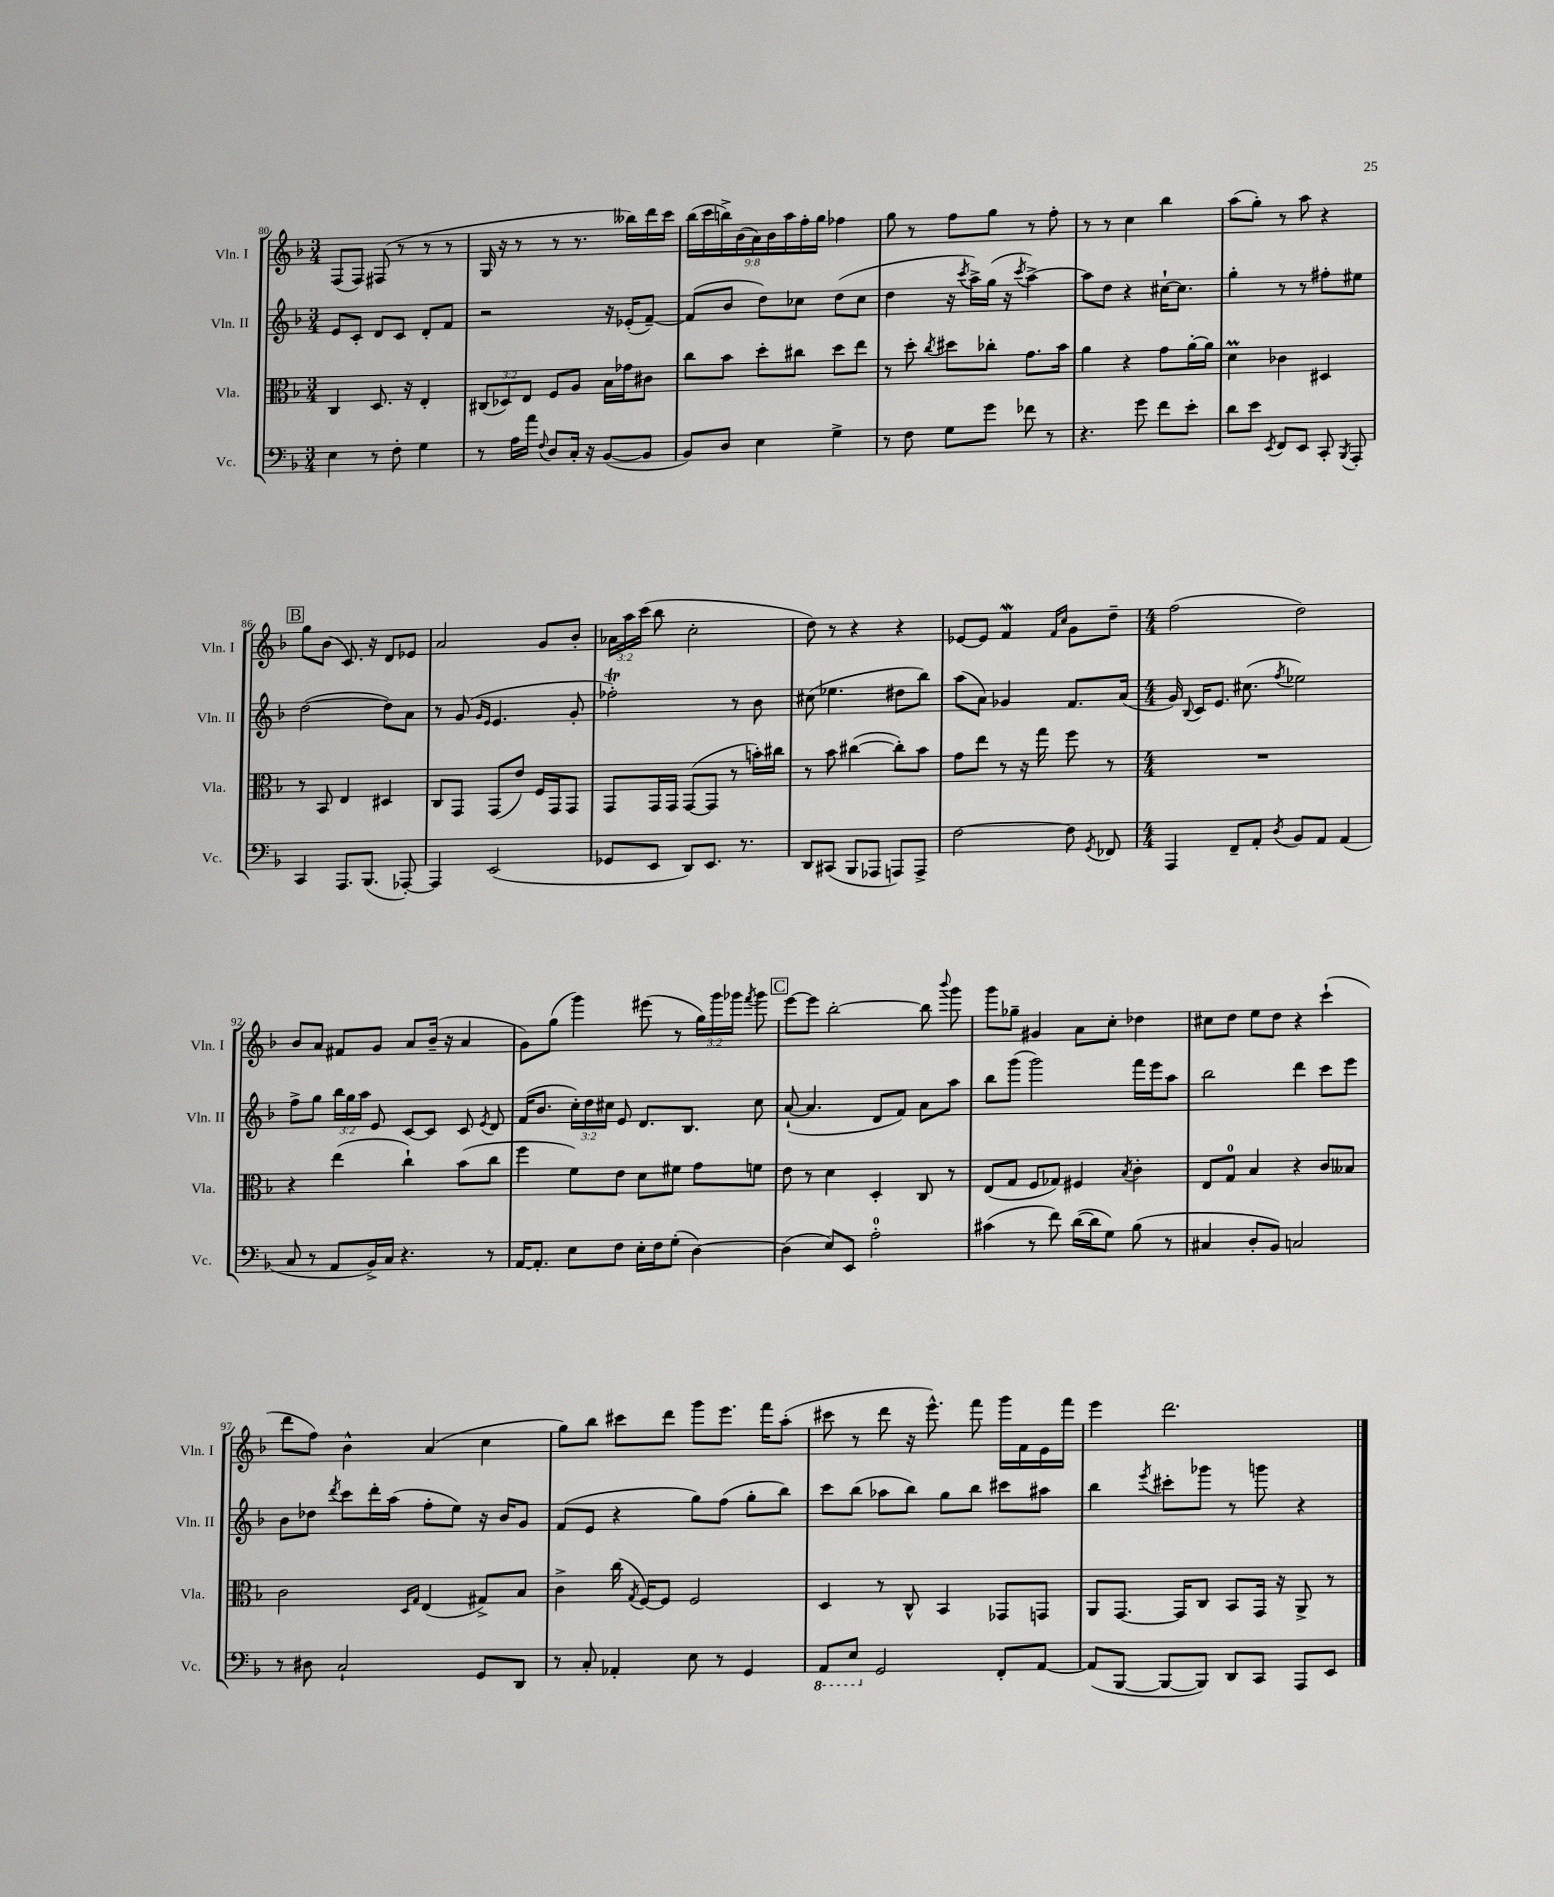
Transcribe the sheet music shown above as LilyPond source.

<<
\new StaffGroup <<
\new Staff = "s0" \with { instrumentName = "Vln. I" shortInstrumentName = "Vln. I" } {
    \clef treble \key f \major \numericTimeSignature \time 3/4 \override Staff.TupletNumber.text = #tuplet-number::calc-fraction-text
    \autoBeamOff f8[( f8]) fis8( r8 r8 r8 |
    g16 r16 r8 r8 r8. beses''16[) d'''16 c'''16] |
    \tuplet 9/8 { bes''16[( c'''16 b''16->) bes'16( a'16) bes'16 a''16 f''16-. g''16] } fes''4 |
    g''8 r8 f''8[ g''8] r8 f''8-. |
    r8 r8 c''4 bes''4 |
    a''8[( g''8]-.) r8 a''8 r4 |
    \mark \markup { \box "B" } g''8[ bes'8]( c'8.) r16 d'8[ ees'8] |
    a'2 g'8[ bes'8]-. |
    \tuplet 3/2 { aes'16[ a''16 c'''16]( } bes''8 c''2-. |
    d''8) r8 r4 r4 |
    ees'8[~ ees'8] f'4\mordent \grace { f'16[ c''16] } g'8[ d''8]-- |
    \numericTimeSignature \time 4/4 f''2( d''2) |
    bes'8[ a'8] fis'8[ g'8] a'8[ bes'16]--( r16 a'4 |
    g'8[) g''8]( g'''4) eis'''8( r8 \tuplet 3/2 { g''16[) g'''16 ges'''16] } \acciaccatura { f'''8 } ges'''8 |
    \mark \markup { \box "C" } e'''8[~ e'''8] bes''2~-. bes''8 \appoggiatura { bes'''8 } g'''8 |
    g'''8[ ges''8]-- gis'4 a'8[ c''8]-. des''4 |
    cis''8[ d''8] e''8[ d''8] r4 c'''4-!( |
    d'''8[ f''8]) bes'4-^ a'4( c''4 |
    g''8[) bes''8] cis'''8[ d'''8] g'''8[ e'''8.] f'''16[ a''8]-.( |
    cis'''8 r8 d'''8 r16 e'''8.-^) f'''8 g'''16[ f'16 e'16 f'''16] |
    e'''4 d'''2. \bar "|." |
}
\new Staff = "s1" \with { instrumentName = "Vln. II" shortInstrumentName = "Vln. II" } {
    \clef treble \key f \major \numericTimeSignature \time 3/4 \override Staff.TupletNumber.text = #tuplet-number::calc-fraction-text
    \autoBeamOff e'8[ c'8]-. d'8[ c'8] d'8[-. f'8] |
    r2 r16 ees'16[-.( f'8]~--) |
    f'8[( bes'8] d''8[) ces''8] d''8[( ces''8] |
    d''4 r16 \acciaccatura { c'''8 } a''16[->) g''16]( r16 \acciaccatura { c'''8 } a''4~->) |
    a''8[ d''8] r4 cis''16[~-! cis''8.] |
    g''4-. r8 r8 fis''8[-. eis''8] |
    \mark \markup { \box "B" } d''2~( d''8[) a'8] |
    r8 g'8( \grace { g'16[ e'16] } e'4. g'8-. |
    fes''2-.\trill) r8 bes'8 |
    cis''8( ees''4. dis''8[ bes''8]) |
    a''8[( a'8]) ges'4 f'8.[ a'16]( |
    \numericTimeSignature \time 4/4 g'16) \appoggiatura { bes8 } c'16[ e'8.] cis''8.( \acciaccatura { f''8 } ees''2) |
    f''8[-> g''8] \tuplet 3/2 { bes''16[ g''16 a''16] } e'8 c'8[~ c'8] c'8 \acciaccatura { e'8 } d'8 |
    f'16[( bes'8.] \tuplet 3/2 { c''16[-.) d''16 cis''16] } e'8 d'8.[ bes8.] cis''8 |
    \mark \markup { \box "C" } a'8~-!( a'4. d'8[ f'8]) a'8[ a''8] |
    bes''8[ g'''8]( g'''2) f'''16[ e'''16 a''8] |
    bes''2 d'''4 c'''8[ e'''8] |
    bes'8[ des''8] \acciaccatura { d'''8 } c'''8[ d'''16-. a''16]( f''8[-. e''8]) r16 bes'16[ g'8] |
    f'8[( e'8] r4 g''8[) f''8]( g''8[-. bes''8]) |
    c'''8[ bes''8]( aes''8[ bes''8]) g''8[ bes''8] cis'''8[ ais''8] |
    bes''4 \acciaccatura { e'''8 } cis'''8[-. ges'''8] r8 g'''8 r4 \bar "|." |
}
\new Staff = "s2" \with { instrumentName = "Vla." shortInstrumentName = "Vla." } {
    \clef alto \key f \major \numericTimeSignature \time 3/4 \override Staff.TupletNumber.text = #tuplet-number::calc-fraction-text
    \autoBeamOff c4 d8. r16 e4-. |
    \tuplet 3/2 { cis8[( des8) e8] } f8[ a8] bes16[ ges'16 cis'8] |
    c''8[ bes'8] d''8[-. cis''8] d''8[ e''8] |
    r8 d''8-. \acciaccatura { c''8 } dis''8[ ces''8]-. g'8.[ bes'16] |
    a'4 r4 g'8[ a'16~-. a'16] |
    d'4\prall ces'4 dis4 |
    \mark \markup { \box "B" } r8 bes,8 e4 dis4 |
    c8[ g,8] g,8[( e'8]) f16[ g,16 g,8] |
    g,8[ g,16 g,16] g,8[~( g,8] r8 b'16[-.) cis''16] |
    r8 bes'8 cis''4~( cis''8[-.) bes'8] |
    g'8[ e''8] r8 r16 g''16 f''8 r8 |
    \numericTimeSignature \time 4/4 R1 |
    r4 e''4( c''4-!) bes'8[( c''8] |
    f''4 f'8[) e'8] d'8[ fis'8] g'8[ f'8] |
    \mark \markup { \box "C" } e'8 r8 d'4 d4-. c8 r8 |
    e8[( g8] f8[ ges8]) fis4 \acciaccatura { bes8 } c'4-. |
    e8[ g8]-0 bes4 r4 c'8[ beses8] |
    c'2 \grace { d16[ g16] } e4( gis8[->) bes8] |
    c'4-> c''16( \acciaccatura { g8 } f16[~) f8] f2 |
    d4 r8 c8-^ bes,4 ges,8[ g,8] |
    a,8[ g,8.]~ g,16[ c8] bes,8[ g,16] r16 a,8-> r8 \bar "|." |
}
\new Staff = "s3" \with { instrumentName = "Vc." shortInstrumentName = "Vc." } {
    \clef bass \key f \major \numericTimeSignature \time 3/4
    \autoBeamOff e4 r8 f8-. g4 |
    r8 a16[ a'16] \appoggiatura { f8 } d8[ c16]-. r16 bes,8[~( bes,8] |
    bes,8[) d8] e4 g4-> |
    r8 f8 g8[ g'8] fes'8 r8 |
    r4. g'8 f'8[ e'8]-. |
    d'8[ e'8] \acciaccatura { e,8 } f,8[ e,8] c,8-. \acciaccatura { bes,,8 } a,,8-. |
    \mark \markup { \box "B" } c,4 a,,8.[ bes,,8.]( aes,,8~-.) |
    aes,,4 e,2( |
    ges,8[ e,8] d,8[) e,8.] r8. |
    d,8[ cis,8]( bes,,8[ aes,,8] a,,8[) a,,8]-> |
    f2~ f8 \acciaccatura { g,8 } fes,8 |
    \numericTimeSignature \time 4/4 a,,4 f,8[-- a,8]-. \acciaccatura { d8 } bes,8[ a,8] a,4( |
    c8 r8 a,8[ bes,16->) c16] r4. r8 |
    a,16[~ a,8.]-. e8[ f8] e16[-. f16 g8]-.( d4~) |
    \mark \markup { \box "C" } d4( e8[) e,8] a2-0-. |
    cis'4( r8 f'8) d'16[~( d'16 g8]) bes8( r8 |
    cis4 d8[-. bes,8]) c2 |
    r8 dis8 c2-! g,8[ d,8] |
    r8 c8-. aes,4-. e8 r8 g,4 |
    \ottava #-1 a,,8[ e,8] \ottava #0 g,2 f,8[-. a,8]~ |
    a,8[( bes,,8]~ bes,,8[~ bes,,8]) d,8[ c,8] a,,8[ e,8] \bar "|." |
}
>>
>>
\layout { \context { \Score currentBarNumber = #80 } }
